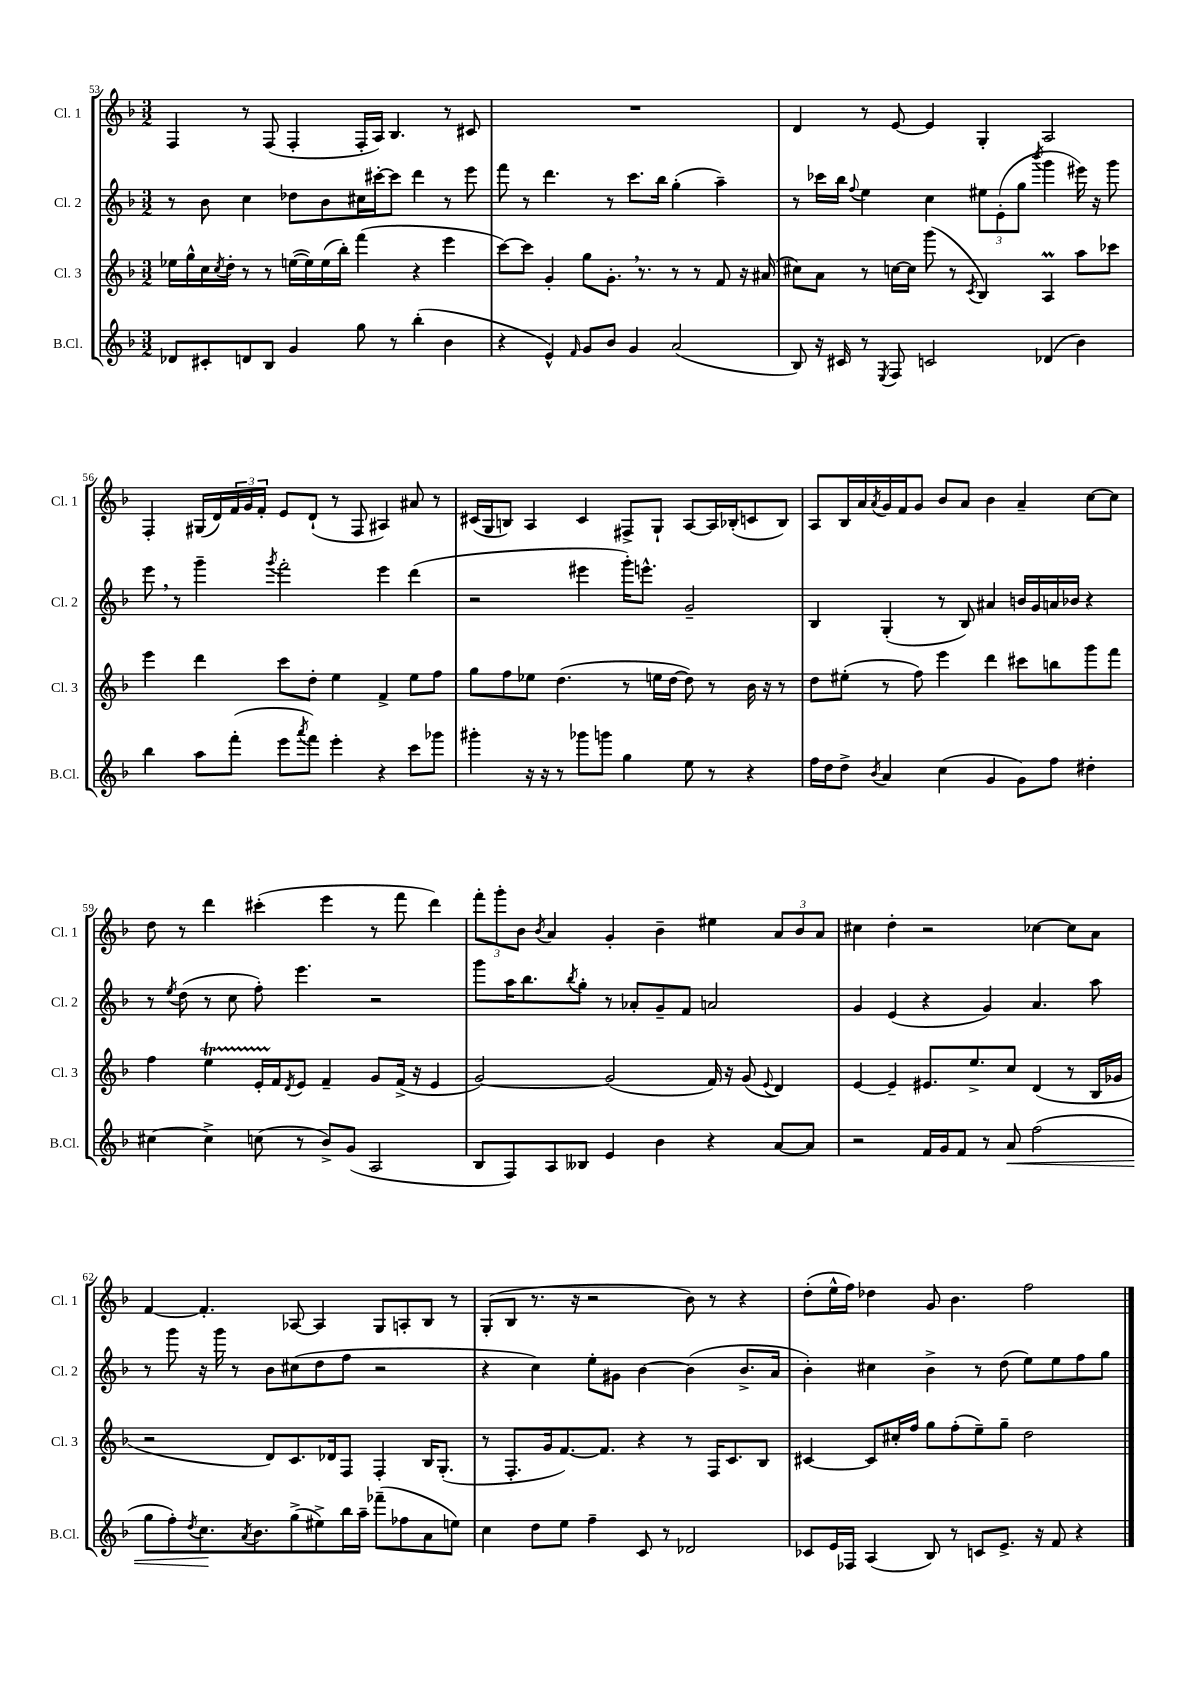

**kern	**kern	**kern	**kern
*staff4	*staff3	*staff2	*staff1
*clefG2	*clefG2	*clefG2	*clefG2
*k[b-]	*k[b-]	*k[b-]	*k[b-]
*M3/2	*M3/2	*M3/2	*M3/2
8d-/L	16ee-\LL	8r	4F/
.	16gg^^\	.	.
8c#'/	16cc\	8b-\	.
.	8qcc/	.	.
.	16dd'\JJ	.	.
8d/	8r	4cc\	8r
8B-/J	8r	.	(8F/
4g/	([16ee\LL	8dd-\L	4F'/
.	16ee\])	.	.
.	(16ee\	8b-\	.
.	16bb-'\JJ)	.	.
8gg\	(4fff\	16cc#\L	16F'/LL
.	.	[16ccc#'\J	16A/JJ)
8r	.	8ccc#\]J	4.B-/
(4bb-'\	4r	4ddd\	.
4b-\	4eee\	8r	8r
.	.	8eee\	8c#/
=	=	=	=
4r	[8ccc\L)	8fff\	1.r
.	8ccc\]J	8r	.
4e^^/)	4g'/	4.ddd\	.
16qqf/	.	.	.
8g/L	8gg\L	.	.
8b-/J	8.g'\J	8r	.
4g/	.	8.ccc\L	.
.	8.r	.	.
.	.	16bb-\Jk	.
(2a/	8r	(4gg'\	.
.	8r	.	.
.	8f/	4aa~\)	.
.	16r	.	.
.	(16a#/	.	.
=	=	=	=
8B-/)	8cc#\L)	8r	4d/
16r	8a\J	16ccc-\LL	.
16c#/	.	16bb-\JJ	.
.	.	8qqff/	.
8r	8r	4ee\	8r
8qE/	.	.	.
8F/	[16cc\LL	.	[8e/
.	16cc\]JJ	.	.
2c/	(8ggg\	4cc\	4e/]
.	8r	.	.
.	8qc/	.	.
.	4B-/)	12ee#\L	4G'/
.	.	(12e'\	.
.	.	12gg\J	.
.	.	8qbbb-/	.
(4d-/	4A/	4ggg\	2A/
4b-\)	8aa\L	16eee#\)	.
.	.	16r	.
.	8ccc-\J	8ggg\	.
=	=	=	=
4bb-\	4eee\	8eee\	4F'/
.	.	8r	.
8aa\L	4ddd\	4ggg~\	(16G#/LL
.	.	.	16d/)
(8fff'\J	.	.	24f/
.	.	.	24g/
.	.	.	24f'/JJ
.	.	8qggg/	.
8eee\L	8ccc\L	2fff'\	8e/L
8qaaa/	.	.	.
8fff\J)	8dd'\J	.	(8d`/J
4eee'\	4ee\	.	8r
.	.	.	8F/
4r	4f^/	4eee\	4A#/)
8ccc\L	8ee\L	(4ddd\	8a#/
8ggg-\J	8ff\J	.	8r
=	=	=	=
4ggg#'\	8gg\L	2r	(16c#/LL
.	.	.	16G/J
.	8ff\	.	8B/J)
16r	8ee-\J	.	4A/
16r	.	.	.
8r	(4.dd\	.	.
8ggg-\L	.	4eee#\	4c#/
8ggg\J	.	.	.
4gg\	8r	16ggg'\LK)	8F#^/L
.	.	8.eee^^\J	.
.	16ee\LL	.	8G`/J
.	[16dd\JJ	.	.
8ee\	8dd\])	2g~/	[8A/L
8r	8r	.	16A/]L
.	.	.	(16B-'/J
4r	16b-\	.	8c/
.	16r	.	.
.	8r	.	8B-/J)
=	=	=	=
16ff\LL	8dd\L	4B-/	8A/L
16dd\J	.	.	.
8dd^\J	(8ee#'\J	.	16B-/L
.	.	.	16a/
8qb-/	.	.	8qa/
4a/	8r	(4G'/	16g/
.	.	.	16f/J
.	8ff\)	.	8g/J
(4cc\	4eee\	8r	8b-/L
.	.	8B-/)	8a/J
4g/	4ddd\	4a#/	4b-\
8g\L)	8ccc#\L	16b/LL	4a~/
.	.	16g/	.
8ff\J	8bb\	16a/	.
.	.	16b-/JJ	.
4dd#'\	8ggg\	4r	[8cc\L
.	8fff\J	.	8cc\]J
=	=	=	=
[4cc#\	4ff\	8r	8dd\
.	.	8qee/	.
.	.	(8dd\	8r
4cc#^\]	4ee\	8r	4ddd\
.	.	8cc\	.
(8cc\	16e'/LL	8ff'\)	(4ccc#'\
.	16f/J	.	.
.	8qd/	.	.
8r	8e/J	4.eee\	.
8b-^/L)	4f~/	.	4eee\
(8g/J	.	.	.
2A/	8g/L	2r	8r
.	(16f^/Jk	.	8fff\
.	16r	.	.
.	4e/	.	4ddd\)
=	=	=	=
8B-/L	[2g/)	8ggg\L	12fff'\L
.	.	.	12ggg'\
8F/)	.	16aa\K	.
.	.	.	12b-\J
.	.	8.bb-\	.
.	.	.	8qb-/
8A/	.	.	4a/
.	.	8qbb-/	.
8B--/J	.	8gg'\J	.
4e/	(2g/]	8r	4g'/
.	.	8a-'/L	.
4b-\	.	8g~/	4b-~\
.	.	8f/J	.
4r	16f/)	2a/	4ee#\
.	16r	.	.
.	(8g/	.	.
.	8qqe/	.	.
[8a/L	4d/)	.	12a/L
.	.	.	12b-/
8a/]J	.	.	.
.	.	.	12a/J
=	=	=	=
2r	[4e/	4g/	4cc#\
.	4e~/]	(4e/	4dd'\
16f/LL	8.e#/L	4r	2r
16g/J	.	.	.
8f/J	.	.	.
.	8.ee^/	.	.
8r	.	4g/)	.
8a/	8cc/J	.	.
(2ff\	(4d/	4.a/	[4cc-\
.	8r	.	8cc-\]L
.	16B-/LL	8aa\	8a\J
.	16g-/JJ	.	.
=	=	=	=
8gg\L	2r	8r	[4f/
8ff'\)	.	8ggg\	.
8qdd/	.	.	.
8.cc\	.	16r	4.f'/]
.	.	16ggg\	.
.	.	8r	.
8qa/	.	.	.
8.b-\	.	.	.
.	8d/L)	8b-\L	.
(8gg^\	8.c/	(8cc#\	[8A-/
8ee#^\)	.	8dd\	4A-/]
.	16d-/k	.	.
16bb-\L	8F/J	8ff\J	.
16aa~\JJ	.	.	.
(8fff-~\L	4F'/	2r	8G/L
8ff-\	.	.	8A'/
8a\	16B-/LK	.	8B-/J
.	(8.G'/J	.	.
8ee\J)	.	.	8r
=	=	=	=
4cc\	8r	4r	(8G'/L
.	8.F'/L	.	8B-/J
8dd\L	.	4cc\)	8.r
.	16g/k	.	.
8ee\J	[8.f/)	.	.
.	.	.	16r
4ff~\	.	8ee'\L	2r
.	8.f/]J	.	.
.	.	8g#\J	.
8c/	4r	[4b-\	.
8r	.	.	.
2d-/	8r	(4b-\]	8b-\)
.	16F/LK	.	8r
.	8.c/	.	.
.	.	8.b-^/L	4r
.	8B-/J	.	.
.	.	16a/Jk	.
=	=	=	=
8c-/L	[4c#/	4b-'\)	(8dd'\L
16e/L	.	.	16ee^^\L
16F-/JJ	.	.	16ff\JJ)
(4A/	8c#/]L	4cc#\	4dd-\
.	16cc#'/L	.	.
.	16ff/JJ	.	.
8B-/)	8gg\L	4b-^\	8g/
8r	(8ff'\	.	4.b-\
8c/L	8ee~\)	8r	.
8.e^/J	8gg~\J	(8dd\	.
.	2dd\	8ee\L)	2ff\
16r	.	.	.
8f/	.	8ee\	.
4r	.	8ff\	.
.	.	8gg\J	.
==	==	==	==
*-	*-	*-	*-
